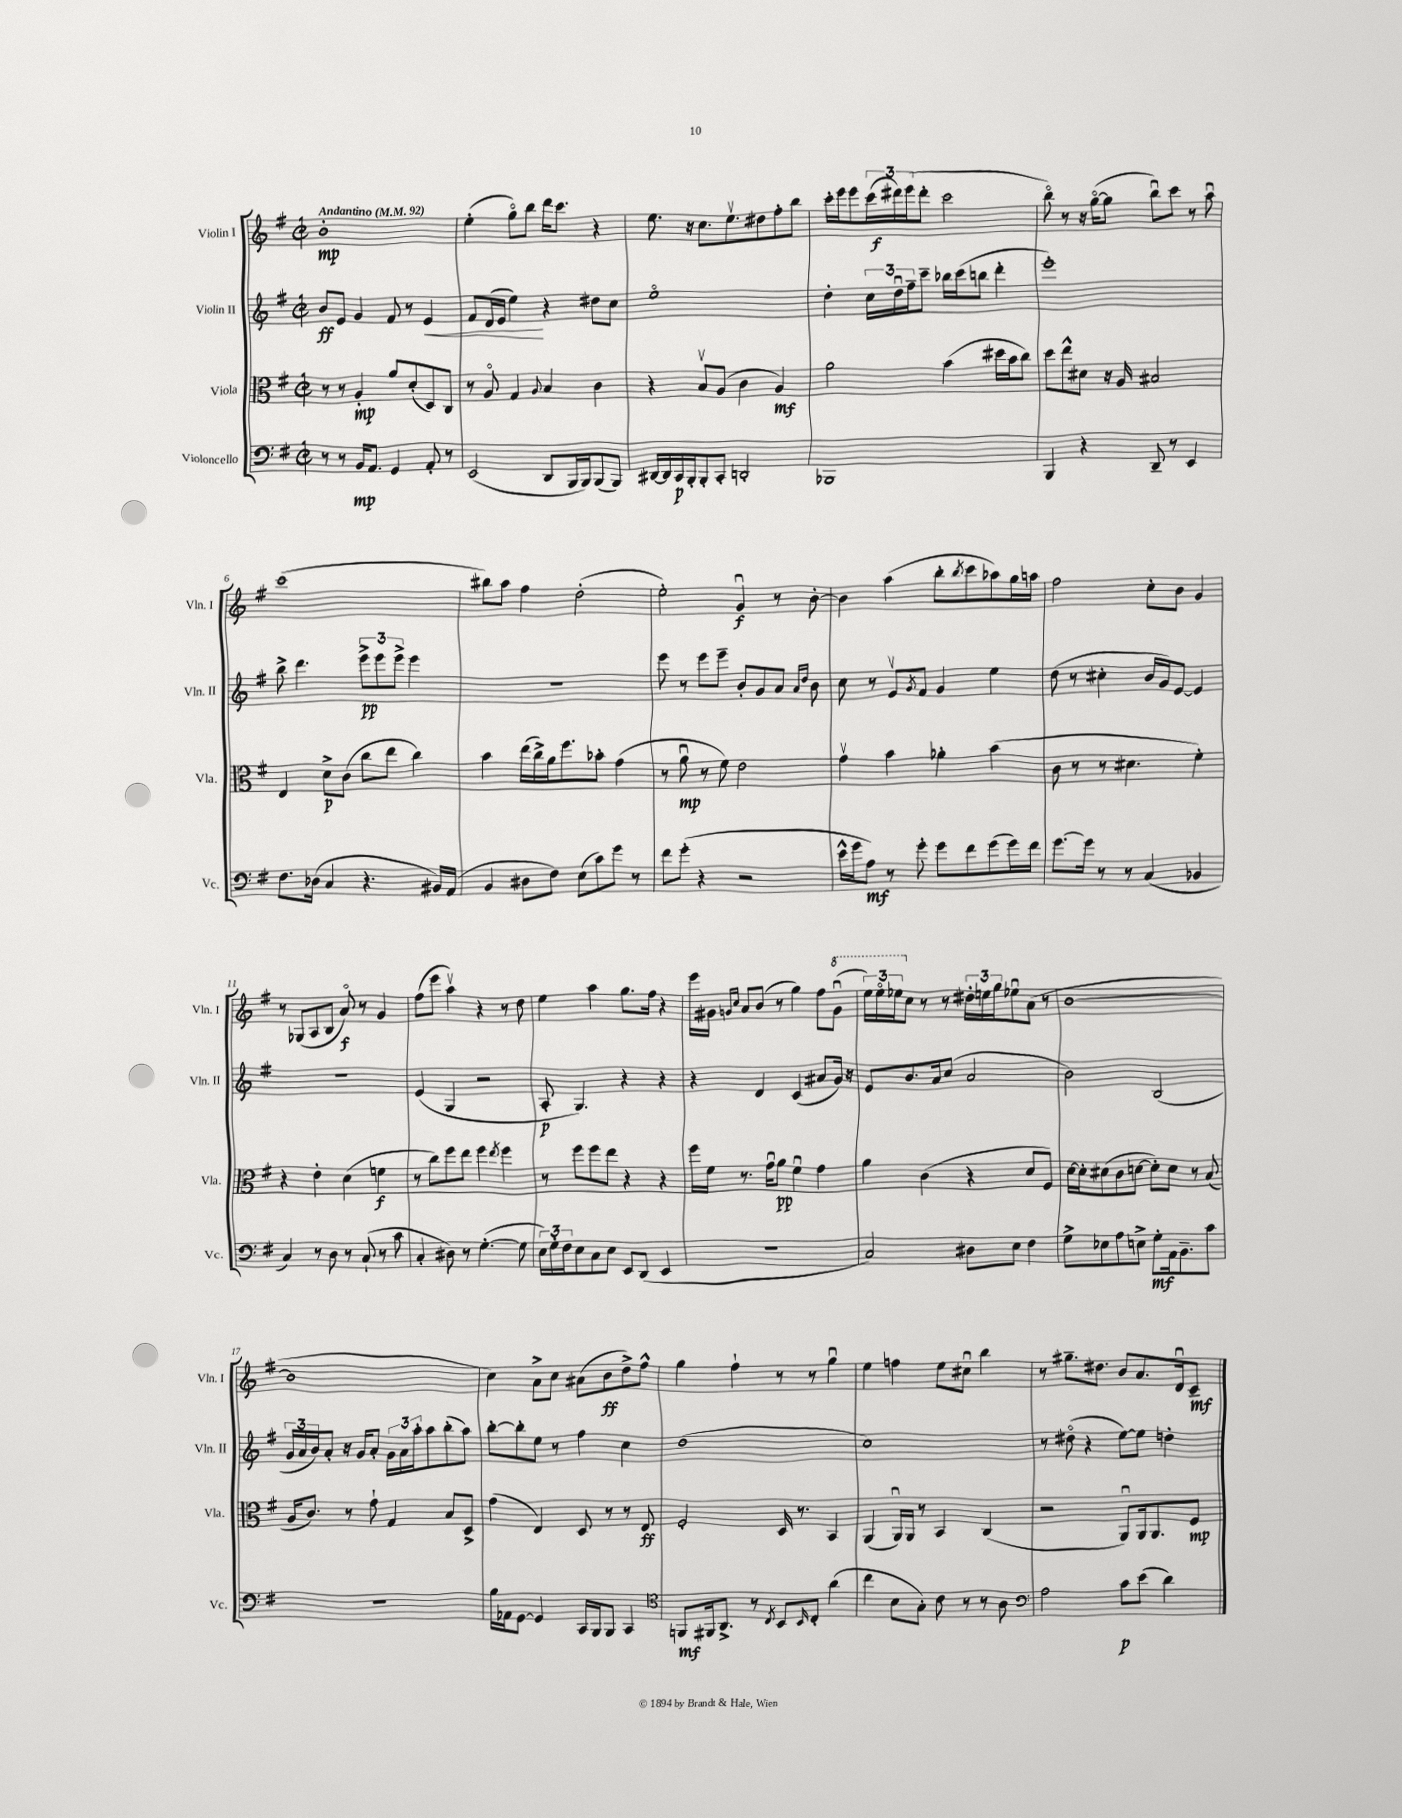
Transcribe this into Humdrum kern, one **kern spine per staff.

**kern	**dynam	**kern	**dynam	**kern	**dynam	**kern	**dynam
*part4	*part4	*part3	*part3	*part2	*part2	*part1	*part1
*staff4	*staff4	*staff3	*staff3	*staff2	*staff2	*staff1	*staff1
*I"Violoncello	*	*I"Viola	*	*I"Violin II	*	*I"Violin I	*
*I'Vc.	*	*I'Vla.	*	*I'Vln. II	*	*I'Vln. I	*
*clefF4	*	*clefC3	*	*clefG2	*	*clefG2	*
*k[f#]	*	*k[f#]	*	*k[f#]	*	*k[f#]	*
*M2/2	*	*M2/2	*	*M2/2	*	*M2/2	*
*met(c|)	*	*met(c|)	*	*met(c|)	*	*met(c|)	*
*MM92	*	*MM92	*	*MM92	*	*MM92	*
=1	=1	=1	=1	=1	=1	=1	=1
!	!	!	!	!	!	!LO:TX:a:B:t=Andantino	!
8r	.	8r	.	8b/L	ff	1b'	mp
8r	.	8r	.	8e/J	.	.	.
16BB/KL	mp	4A'/	mp	4g/	.	.	.
8.AA/J	.	.	.	.	.	.	.
4GG/	.	8a/L	.	8f#/	.	.	.
.	.	(8d'/	.	8r	.	.	.
!	!	!	!	!	!LO:HP:b	!	!
8AA'/	.	8D/)	.	4e/	<	.	.
8r	.	8C/J	.	.	.	.	.
=2	=2	=2	=2	=2	=2	=2	=2
(2EE/	.	8r	.	8f#/L	.	(4ee'\	.
.	.	8A/	.	(16d/L	.	.	.
.	.	.	.	16e/JJ	.	.	.
.	.	4G/	.	4ee\)	.	8gg\L)	.
.	.	.	.	.	.	8bb\J	.
.	.	8qqA/	.	.	.	.	.
8DD/L	.	4B/	.	4r	[	16ddd\KL	.
.	.	.	.	.	.	8.ccc\J	.
16BBB/L	.	.	.	.	.	.	.
16BBB/J)	.	.	.	.	.	.	.
(8BBB/	.	4c\	.	8dd#X\L	.	4r	.
8BBB/J)	.	.	.	8cc\J	.	.	.
=3	=3	=3	=3	=3	=3	=3	=3
[16DD#X/LL	.	4r	.	1ee	.	8.ee\	.
16DD#/]	.	.	.	.	.	.	.
16CC/	p	.	.	.	.	.	.
16BBB'/J	.	.	.	.	.	16r	.
8BBB'/	.	8Bv/L	.	.	.	8.cc\L	.
8CC'/J	.	(8A/J	.	.	.	.	.
.	.	.	.	.	.	8.eev\	.
2DDn'/	.	4c\	.	.	.	.	.
.	.	.	.	.	.	8dd#X\	.
.	.	4A/)	mf	.	.	8ff#'\	.
.	.	.	.	.	.	8bb\J	.
=4	=4	=4	=4	=4	=4	=4	=4
1BBB-X	.	2a\	.	4dd'\	.	16ccc'\LL	.
.	.	.	.	.	.	16eee\J	.
.	.	.	.	.	.	8eee\	.
.	.	.	.	24cc\LL	.	(24ccc\L	.
.	.	.	.	24ddu\	.	24ddd#X\)	f
.	.	.	.	24ff#~\J	.	(24eee\J	.
.	.	.	.	8ccc~\J	.	8ddd#'\J	.
.	.	(4b\	.	16bb-X\LL	.	2ccc\	.
.	.	.	.	(16ccc\J	.	.	.
.	.	.	.	8bbn\J	.	.	.
.	.	16dd#X\LL	.	4ddd'\	.	.	.
.	.	16b\J	.	.	.	.	.
.	.	8cc\J)	.	.	.	.	.
=5	=5	=5	=5	=5	=5	=5	=5
4BBB/	.	8dd\L	.	1eee')	.	8bb\)	.
.	.	8ee^^\	.	.	.	8r	.
4r	.	8d#X\J	.	.	.	16r	.
.	.	.	.	.	.	([16gg\KL	.
.	.	16r	.	.	.	8gg\J]	.
.	.	16A/	.	.	.	.	.
8DD~/	.	2B#X/	.	.	.	8bbu\L)	.
8r	.	.	.	.	.	8ccc\J	.
4EE/	.	.	.	.	.	8r	.
.	.	.	.	.	.	8aau\	.
!!LO:LB:g=z
=6	=6	=6	=6	=6	=6	=6	=6
8.F#\L	.	4E/	.	8bb^\	.	(1ccc	.
.	.	.	.	4.ddd\	.	.	.
(16D-X\Jk	.	.	.	.	.	.	.
4C/	.	8d^\L	p	.	.	.	.
.	.	(8c\J	.	.	.	.	.
4.r	.	8cc\L	.	12eee^\L	pp	.	.
.	.	.	.	12eee\	.	.	.
.	.	8ee\J	.	.	.	.	.
.	.	.	.	12eee^\J	.	.	.
.	.	4cc\)	.	4eee\	.	.	.
16BB#X/LL)	.	.	.	.	.	.	.
(16AA/JJ	.	.	.	.	.	.	.
=7	=7	=7	=7	=7	=7	=7	=7
4BB/	.	4b\	.	1r	.	8bb#X\L)	.
.	.	.	.	.	.	8aa\J	.
8D#X\L	.	(16ee\LL	.	.	.	4ff#\	.
.	.	16cc^\)	.	.	.	.	.
8F#\J)	.	16a\J	.	.	.	.	.
.	.	8.ff#\	.	.	.	.	.
(8E\L	.	.	.	.	.	(2dd'\	.
8c\)	.	8b-X'\J	.	.	.	.	.
8g\J	.	(4g\	.	.	.	.	.
8r	.	.	.	.	.	.	.
=8	=8	=8	=8	=8	=8	=8	=8
8f#\L	.	8r	.	8eee\	.	2ee'\)	.
(8g'\J	.	8au\	mp	8r	.	.	.
4r	.	8r	.	8eee\L	.	.	.
.	.	8f#\)	.	8eee~\J	.	.	.
2r	.	2e\	.	8b'/L	.	4gu/	f
.	.	.	.	8g/	.	.	.
.	.	.	.	8a/J	.	8r	.
.	.	.	.	16qqa/LL	.	.	.
.	.	.	.	16qqdd/JJ	.	.	.
.	.	.	.	8b\	.	[8b'\	.
=9	=9	=9	=9	=9	=9	=9	=9
16e^^\LL	.	4gv\	.	8cc\	.	4b\]	.
16g\J	.	.	.	.	.	.	.
8A\J)	mf	.	.	8r	.	.	.
8r	.	4b\	.	8ev/L	.	(4aa\	.
.	.	.	.	8qg/	.	.	.
8g'\	.	.	.	8f#/J	.	.	.
8g\L	.	4a-X'\	.	4g/	.	8bb'\L	.
.	.	.	.	.	.	8qbb/	.
8f#\	.	.	.	.	.	8ccc\	.
(8g\	.	(4b\	.	4ee\	.	8aa-X\)	.
16g\L)	.	.	.	.	.	16gg\L	.
16f#\JJ	.	.	.	.	.	16aan\JJ	.
=10	=10	=10	=10	=10	=10	=10	=10
[8.g\L	.	8c\	.	(8dd\	.	2ff#\	.
.	.	8r	.	8r	.	.	.
16g\Jk]	.	.	.	.	.	.	.
8r	.	8r	.	4cc#X'\	.	.	.
8r	.	4.d#X\	.	.	.	.	.
(4C/	.	.	.	16b/LL	.	8cc'\L	.
.	.	.	.	16g/J)	.	.	.
.	.	.	.	[8e/J	.	8b\J	.
4BB-X/	.	4f#'\)	.	4e/]	.	4g/	.
!!LO:LB:g=z
=11	=11	=11	=11	=11	=11	=11	=11
4C/)	.	4r	.	1r	.	8r	.
.	.	.	.	.	.	(8G-X/L	.
8r	.	4e'\	.	.	.	8A/	.
8D\	.	.	.	.	.	8B/J	.
8r	.	(4d\	.	.	.	8a/)	f
(8C`/	.	.	.	.	.	8r	.
8r	.	4fn\	f	.	.	4g/	.
8c\	.	.	.	.	.	.	.
=12	=12	=12	=12	=12	=12	=12	=12
4C'/	.	8r	.	(4e/	.	(8ff#\L	.
.	.	8cc\L)	.	.	.	8eee\J	.
8D#X\)	.	8ff#\	.	4G/	.	4aav\)	.
8r	.	8ee\J	.	.	.	.	.
([4.G'\	.	4ff#\	.	2r	.	4r	.
.	.	8qee/	.	.	.	.	.
.	.	4ff#\	.	.	.	8r	.
8G\]	.	.	.	.	.	8dd\	.
=13	=13	=13	=13	=13	=13	=13	=13
24E\LL)	.	8r	.	8A'/	p	4ee\	.
24G'\	.	.	.	.	.	.	.
24F#\J	.	.	.	.	.	.	.
8E\	.	8ff#\L	.	4.G/)	.	.	.
8C\	.	8ff#\	.	.	.	4aa\	.
8E\J	.	8ee\J	.	.	.	.	.
8EE/L	.	4r	.	4r	.	8.gg\L	.
(8DD/J	.	.	.	.	.	.	.
.	.	.	.	.	.	16ff#\Jk	.
4EE/	.	4r	.	4r	.	4r	.
=14	=14	=14	=14	=14	=14	=14	=14
1r	.	16ff#\LL	.	4r	.	16eee\LL	.
.	.	16f#\JJ	.	.	.	16g#X\JJ	.
.	.	.	.	.	.	16qqgn/LL	.
.	.	.	.	.	.	16qqcc/JJ	.
.	.	8.r	.	.	.	8a/L	.
.	.	.	.	4d/	.	(8b/J	.
.	.	16gu\KL	.	.	.	.	.
.	.	8a\J	pp	.	.	8r	.
.	.	4f#u\	.	(4c/	.	4gg\)	.
.	.	4g\	.	8a#X/L	.	8ff#\L	.
*	*	*	*	*	*	*8va	*
.	.	.	.	16g/Jk)	.	(8ggu\J	.
.	.	.	.	16r	.	.	.
=15	=15	=15	=15	=15	=15	=15	=15
2C/)	.	4a\	.	8e/L	.	24eee\LL)	.
.	.	.	.	.	.	24eee\	.
.	.	.	.	.	.	24eee-X\J	.
*	*	*	*	*	*	*X8va	*
.	.	.	.	8.b/	.	8cc\J	.
.	.	(4c\	.	.	.	8r	.
.	.	.	.	16a/k	.	.	.
.	.	.	.	(8cc/J	.	8r	.
8D#X\L	.	4r	.	2a/	.	24dd#X'\LL	.
.	.	.	.	.	.	24een\	.
.	.	.	.	.	.	24gg\J	.
8E\J	.	.	.	.	.	8ee-Xu\	.
4F#\	.	8d/L	.	.	.	(8a\J	.
.	.	8F#/J)	.	.	.	8r	.
=16	=16	=16	=16	=16	=16	=16	=16
8G^\L	.	[16d\LL	.	2b\)	.	[1b	.
.	.	16d'\J]	.	.	.	.	.
8E-X\	.	(8d#X\	.	.	.	.	.
8A\	.	8c\	.	.	.	.	.
8En^\J	.	[8dn\J	.	.	.	.	.
8G'\L	mf	8d'\L])	.	(2B/	.	.	.
16AA\k	.	8d\J	.	.	.	.	.
8.BB~\	.	.	.	.	.	.	.
.	.	8r	.	.	.	.	.
8c\J	.	(8B/	.	.	.	.	.
!!LO:LB:g=z
=17	=17	=17	=17	=17	=17	=17	=17
1r	.	16A/KL	.	24g/LL	.	1b]	.
.	.	.	.	24a/	.	.	.
.	.	8.c/J)	.	.	.	.	.
.	.	.	.	24b/J)	.	.	.
.	.	.	.	8a'/J	.	.	.
.	.	8r	.	16r	.	.	.
.	.	.	.	16g/KL	.	.	.
.	.	8g`\	.	8a'/J	.	.	.
.	.	4G/	.	24g\LL	.	.	.
.	.	.	.	24a\	.	.	.
.	.	.	.	24aa'\J	.	.	.
.	.	.	.	8aa\	.	.	.
.	.	8B/L	.	(8bb'\	.	.	.
.	.	8D^/J	.	8aa\J)	.	.	.
=18	=18	=18	=18	=18	=18	=18	=18
16B\LL	.	(4g\	.	[8bb'\L	.	4cc\)	.
16AA-X\J	.	.	.	.	.	.	.
[8GG\J	.	.	.	8bb'\]	.	.	.
4GG/]	.	4E/)	.	8ee\J	.	8a^\L	.
.	.	.	.	8r	.	8cc\J	.
16CC/LL	.	8D/	.	4ff#\	.	(8a#X\L	.
16BBB/J	.	.	.	.	.	.	.
8BBB/J	.	8r	.	.	.	8b\	ff
4CC/	.	8r	.	4cc\	.	8dd^\)	.
.	.	8E/	ff	.	.	8ff#^^\J	.
=19	=19	=19	=19	=19	=19	=19	=19
*clefC4	*	*	*	*	*	*	*
8FFn/L	mf	2F#'/	.	(1dd	.	4gg\	.
16FF#X/k	.	.	.	.	.	.	.
8.AA^/J	.	.	.	.	.	.	.
.	.	.	.	.	.	4ff#`\	.
8r	.	.	.	.	.	.	.
8qC/	.	.	.	.	.	.	.
8BB/L	.	16D/	.	.	.	8r	.
.	.	8.r	.	.	.	.	.
16qqBB/	.	.	.	.	.	.	.
8C'/J	.	.	.	.	.	8r	.
(4a\	.	4BB/	.	.	.	4ggu\	.
=20	=20	=20	=20	=20	=20	=20	=20
4cc\	.	(4AA/	.	1cc)	.	4ee\	.
8B\L	.	16AAu/LL)	.	.	.	4ffn\	.
.	.	16AA/JJ	.	.	.	.	.
8G'\J)	.	8r	.	.	.	.	.
8c\	.	4BB/	.	.	.	8ee\L	.
8r	.	.	.	.	.	8cc#Xu\J	.
8r	.	(4C/	.	.	.	4bb\	.
8A\	.	.	.	.	.	.	.
=21	=21	=21	=21	=21	=21	=21	=21
*clefF4	*	*	*	*	*	*	*
2A\	.	2r	.	8r	.	8r	.
.	.	.	.	(8dd#X\	.	8.gg#X~\L	.
.	.	.	.	4r	.	.	.
.	.	.	.	.	.	8.dd#X\J	.
8c\L	p	8AAu/L)	.	[8ee\L)	.	8b/L	.
(8e\J	.	16AA/k	.	8ee\J]	.	8.a/	.
.	.	8.AA/	.	.	.	.	.
4d\)	.	.	.	4ddn'\	.	.	.
.	.	.	.	.	.	16du/k	.
.	.	8F#/J	mp	.	.	8c~/J	mf
==	==	==	==	==	==	==	==
*-	*-	*-	*-	*-	*-	*-	*-
